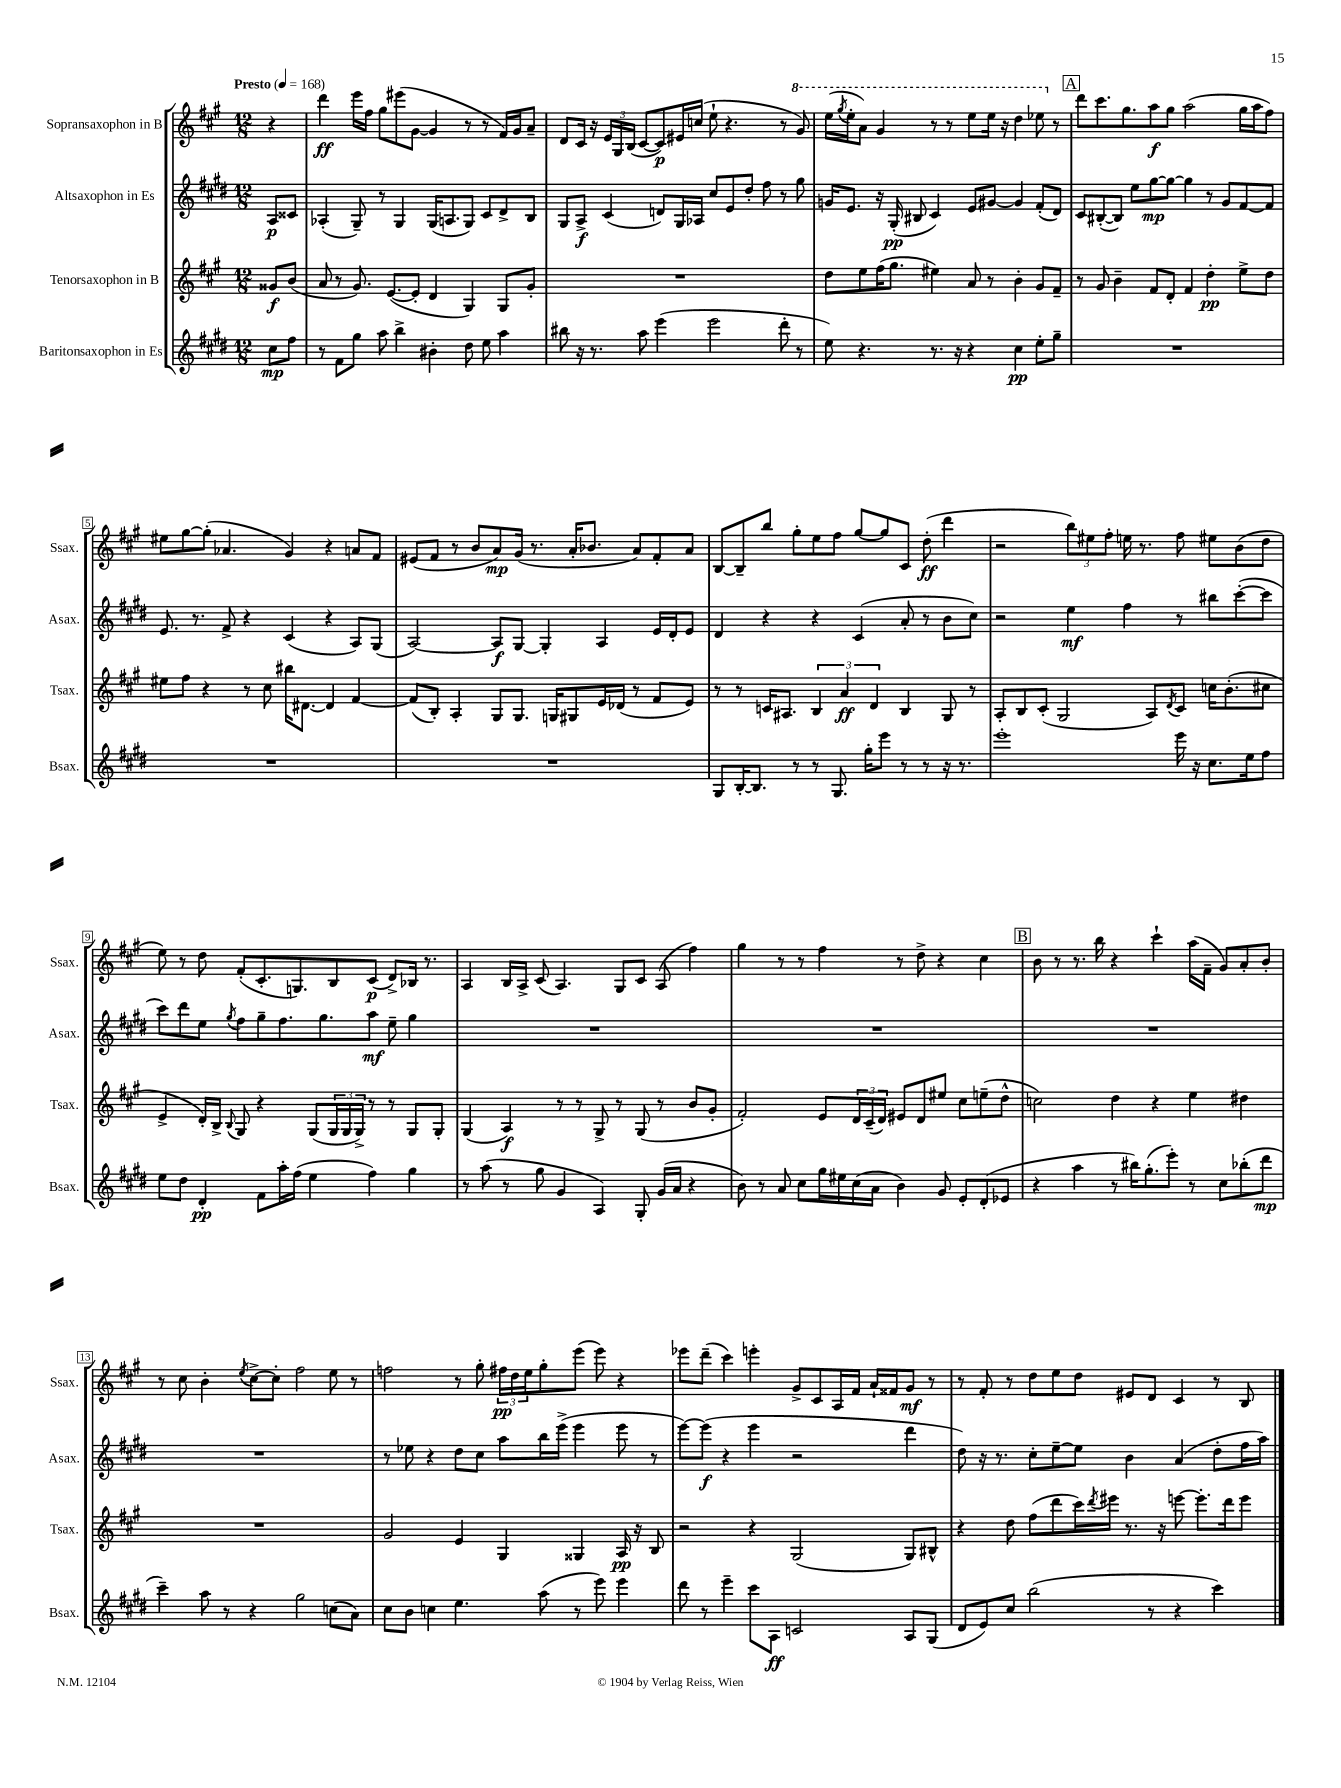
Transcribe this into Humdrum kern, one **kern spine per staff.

**kern	**kern	**kern	**kern
*staff4	*staff3	*staff2	*staff1
*clefG2	*clefG2	*clefG2	*clefG2
*k[f#c#g#d#]	*k[f#c#g#]	*k[f#c#g#d#]	*k[f#c#g#]
*M12/8	*M12/8	*M12/8	*M12/8
*MM168	*MM168	*MM168	*MM168
8cc#\L	8g##/L	8A/L	4r
8ff#\J	(8b/J	8c##/J	.
=	=	=	=
8r	8a/	(4A-'/	4ddd\
8f#\L	8r	.	.
8gg#\J	8.g#/)	8G#~/)	16eee\LL
.	.	.	16ff#\JJ
8aa\	.	8r	8gg#\L
.	([8.e/L	.	.
4bb^\	.	4G#/	(8eee#\
.	8e'/]J	.	[8g#\J
4b#'\	4d/	(16G#/LK	4g#/]
.	.	8.A/	.
8dd#\	4G#/)	8G#/J)	8r
8ee\	.	8c#/L	8r
4aa\	8G#/L	8d#^/	16f#/LL)
.	.	.	16g#/J
.	8g#'/J	8B/J	8a~/J
=	=	=	=
8bb#\	1.r	8G#/L	8d/L
16r	.	8A^/J	16c#/Jk
8.r	.	.	16r
.	.	(4c#/	24e/LL
.	.	.	24G#/
.	.	.	(24B/JJ
8aa\	.	.	[8c#/L
(4eee\	.	8d/L)	8c#/])
.	.	16G#/L	16e#/L
.	.	16A-/JJ	(16cc/JJ
2eee\	.	8cc#/L	8ee`\
.	.	8e/	4.r
.	.	8dd#'/J	.
.	.	8ff#\	.
8ddd#'\	.	8r	8r
8r	.	8gg#\	8gg#/)
=	=	=	=
8ee\)	8dd\L	16g/LK	(16eee\LL
.	.	.	8qggg#/
.	.	8.e/J	16eee'\J
4.r	8ee\	.	8aa\J)
.	(16ff#\K	16r	4gg#/
.	8.gg#\J	(16G#'/	.
.	.	8B#/	.
8.r	4ee#\)	4c#/)	8r
.	.	.	8r
16r	.	.	.
4r	8a/	8e/L	8eee\L
.	8r	[8g#/J	16eee\Jk
.	.	.	16r
4cc#\	4b'\	4g#/]	4ddd\
8ee'\L	8g#/L	(8f#'/L	8eee-\
8gg#~\J	8f#~/J	8d#/J)	8r
=	=	=	=
1.r	8r	8c#/L	8ddd\L
.	8g#/	([8B#'/	8.ccc#\
.	4b~\	8B#/]J)	.
.	.	.	8.gg#\
.	.	8ee\L	.
.	8f#/L	[8gg#\	8aa\
.	8d'/J	8gg#\_J	8gg#\J
.	4f#/	4gg#\]	(2aa\
.	4dd'\	8r	.
.	.	8g#/L	.
.	8ee^\L	[8f#/	16gg#\LL
.	.	.	16aa\J
.	8dd\J	8f#/]J	8ff#\J)
=	=	=	=
1.r	8ee#\L	8.e/	8ee#\L
.	8ff#\J	.	[8gg#\
.	.	8.r	.
.	4r	.	(8gg#'\]J
.	.	8f#^/	4.a-/
.	8r	4r	.
.	8cc#\	.	.
.	16bb#\LK	(4c#/	4g#/)
.	[8.d#\J	.	.
.	4d#/]	4r	4r
.	[4f#/	8A/L)	8a/L
.	.	(8G#/J	8f#/J
=	=	=	=
1.r	(8f#/]L	[2A/)	(8e#/L
.	8B'/J)	.	8f#/J
.	4A'/	.	8r
.	.	.	8b/L
.	8G#/L	8A/]L	8a/)
.	8.G#/J	[8G#/J	(16g#/Jk
.	.	.	8.r
.	.	4G#'/]	.
.	16G/LK	.	.
.	8G#/	.	16a'/LK
.	.	.	8.b-/J
.	16e/L	4A/	.
.	(16d-/JJ	.	.
.	8r	.	8a/L)
.	8f#/L	16e/LL	8f#'/
.	.	16d#'/J	.
.	8e/J)	8e/J	8a/J
=	=	=	=
8G#/L	8r	4d#/	[8B/L
[16B'/K	8r	.	8B~/]
8.B/]J	.	.	.
.	16c/LK	4r	8bb/J
.	8.A#/J	.	.
8r	.	.	8gg#'\L
8r	6B/	4r	8ee\
8.G#/	.	.	8ff#\J
.	6a/	.	.
.	.	(4c#/	[8gg#/L
16gg#'\LK	.	.	.
.	6d/	.	.
8eee\J	.	.	8gg#/]
8r	4B/	8a'/	8c#/J
8r	.	8r	(8dd'\
16r	8G#/	8b\L	4ddd\
8.r	.	.	.
.	8r	8cc#\J)	.
=	=	=	=
1eee'	8A'/L	2r	2r
.	8B/	.	.
.	(8c#'/J	.	.
.	2G#/	.	.
.	.	4ee\	12bb\L)
.	.	.	12ee#\
.	.	.	12ff#'\J
.	.	4ff#\	16ee\
.	.	.	8.r
.	8A/L)	.	.
.	8qd/	.	.
16eee\	8c#/J	8r	8ff#\
16r	.	.	.
8.cc#\L	16cc\LK	8bb#\L	8ee#\L
.	(8.b'\	.	.
.	.	([8ccc#'\	(8b\
16ee\k	.	.	.
8ff#\J	8cc#\J	8ccc#\]J	8dd\J
=	=	=	=
8ee\L	4e^/	8ccc#\L)	8ee\)
8dd#\J	.	8ddd#\	8r
4d#'/	16d'/LL)	8ee\J	8dd\
.	16B^/JJ	.	.
.	8qqB/	8qgg#/	.
.	8G#/	8ff#\L	(8f#'/L
8f#\L	4r	8gg#~\	8.c#'/
16aa'\L	.	8.ff#\	.
(16ff#\JJ	.	.	8.G/)
4ee\	(8G#/L	.	.
.	.	8.gg#\	.
.	24G#/L	.	8B/
.	24G#/	.	.
.	24G#^/JJ)	.	.
4ff#\)	8r	8aa\J	(8c#/J
.	8r	8ee~\	8d^/L)
4gg#\	8G#/L	4gg#\	16B-/Jk
.	.	.	8.r
.	8G#'/J	.	.
=	=	=	=
8r	(4G#/	1.r	4A/
(8aa\	.	.	.
8r	4A/)	.	16B/LL
.	.	.	16A^/JJ
8gg#\	.	.	(8c#/
4g#/	8r	.	4.A/)
.	8r	.	.
4A/)	8G#^/	.	.
.	8r	.	8G#/L
8G#'/	(8G#/	.	8c#/J
(16g#/LL	8r	.	(8A/
16a/JJ	.	.	.
4r	8b/L	.	4ff#\)
.	8g#'/J	.	.
=	=	=	=
8b\)	2f#'/)	1.r	4gg#\
8r	.	.	.
8a/	.	.	8r
8cc#\L	.	.	8r
16gg#\L	8e/L	.	4ff#\
16ee#\	.	.	.
(16cc#\	24d/L	.	.
.	(24c#~/	.	.
16a\JJ	.	.	.
.	24d/JJ)	.	.
4b\)	8e#/L	.	8r
.	8d/	.	8dd^\
8g#/	8ee#/J	.	4r
8e'/L	8cc#\L	.	.
(8d#'/	(8ee~\	.	4cc#\
8e-/J	8dd^^\J	.	.
=	=	=	=
4r	2cc\)	1.r	8b\
.	.	.	8r
4aa\	.	.	8.r
.	.	.	16bb\
8r	4dd\	.	4r
16bb#\LK)	.	.	.
(8.gg#'\	.	.	.
.	4r	.	4ccc#`\
8eee'\J)	.	.	.
8r	4ee\	.	(16aa\LL
.	.	.	16f#~\JJ
8cc#\L	.	.	8g#/L)
(8bb-'\	4dd#\	.	8a'/
8ddd#\J	.	.	8b'/J
=	=	=	=
4ccc#~\)	1.r	1.r	8r
.	.	.	8cc#\
8aa\	.	.	4b'\
8r	.	.	.
.	.	.	8qee/
4r	.	.	[8cc#^\L
.	.	.	8cc#'\]J
2gg#\	.	.	2ff#\
(8cc\L	.	.	8ee\
8a\J)	.	.	8r
=	=	=	=
8cc#\L	2g#/	8r	2ff\
8b\J	.	8ee-\	.
4cc\	.	4r	.
4.ee\	4e/	8dd#\L	8r
.	.	8cc#\J	8gg#'\
.	4G#/	8aa\L	24ff#\LL
.	.	.	24dd\
.	.	.	24ee\J
(8aa\	.	16bb\L	8gg#'\
.	.	(16eee^\JJ	.
8r	4G##/	4eee\	(8eee\J
8eee\)	.	.	8eee\)
4eee\	16A/	8eee\	4r
.	16r	.	.
.	8B/	8r	.
=	=	=	=
8ddd#\	2r	[8eee\L)	8eee-\L
8r	.	(8eee\]J	(8ddd~\J
4eee~\	.	4r	4ccc#\)
8ccc#\L	4r	4eee\	4eee'\
8A\J	.	.	.
2c/	(2G#/	2r	8g#^/L
.	.	.	8c#/
.	.	.	16A/L
.	.	.	16f#/JJ
.	.	.	16a`/LL
.	.	.	16f##/J
8A/L	8G#/L)	4ddd#\	8g#/J
(8G#/J	8B#^^/J	.	8r
=	=	=	=
8d#/L	4r	8dd#\)	8r
8e/)	.	16r	8f#'/
.	.	8.r	.
8cc#/J	8dd\	.	8r
(2bb\	(8ff#\L	8cc#'\L	8dd\L
.	8ddd\	[8ee~\	8ee\
.	16ccc#\L)	8ee\]J	8dd\J
.	8qddd/	.	.
.	16eee#\JJ	.	.
.	8.r	4b\	8e#/L
8r	.	.	8d/J
.	16r	.	.
4r	[8eee\	(4a/	4c#/
.	8.eee'\]L	.	.
4ccc#\)	.	8dd#'\L	8r
.	16ddd\k	.	.
.	8eee\J	16ff#\L	8B/
.	.	16aa\JJ)	.
==	==	==	==
*-	*-	*-	*-
